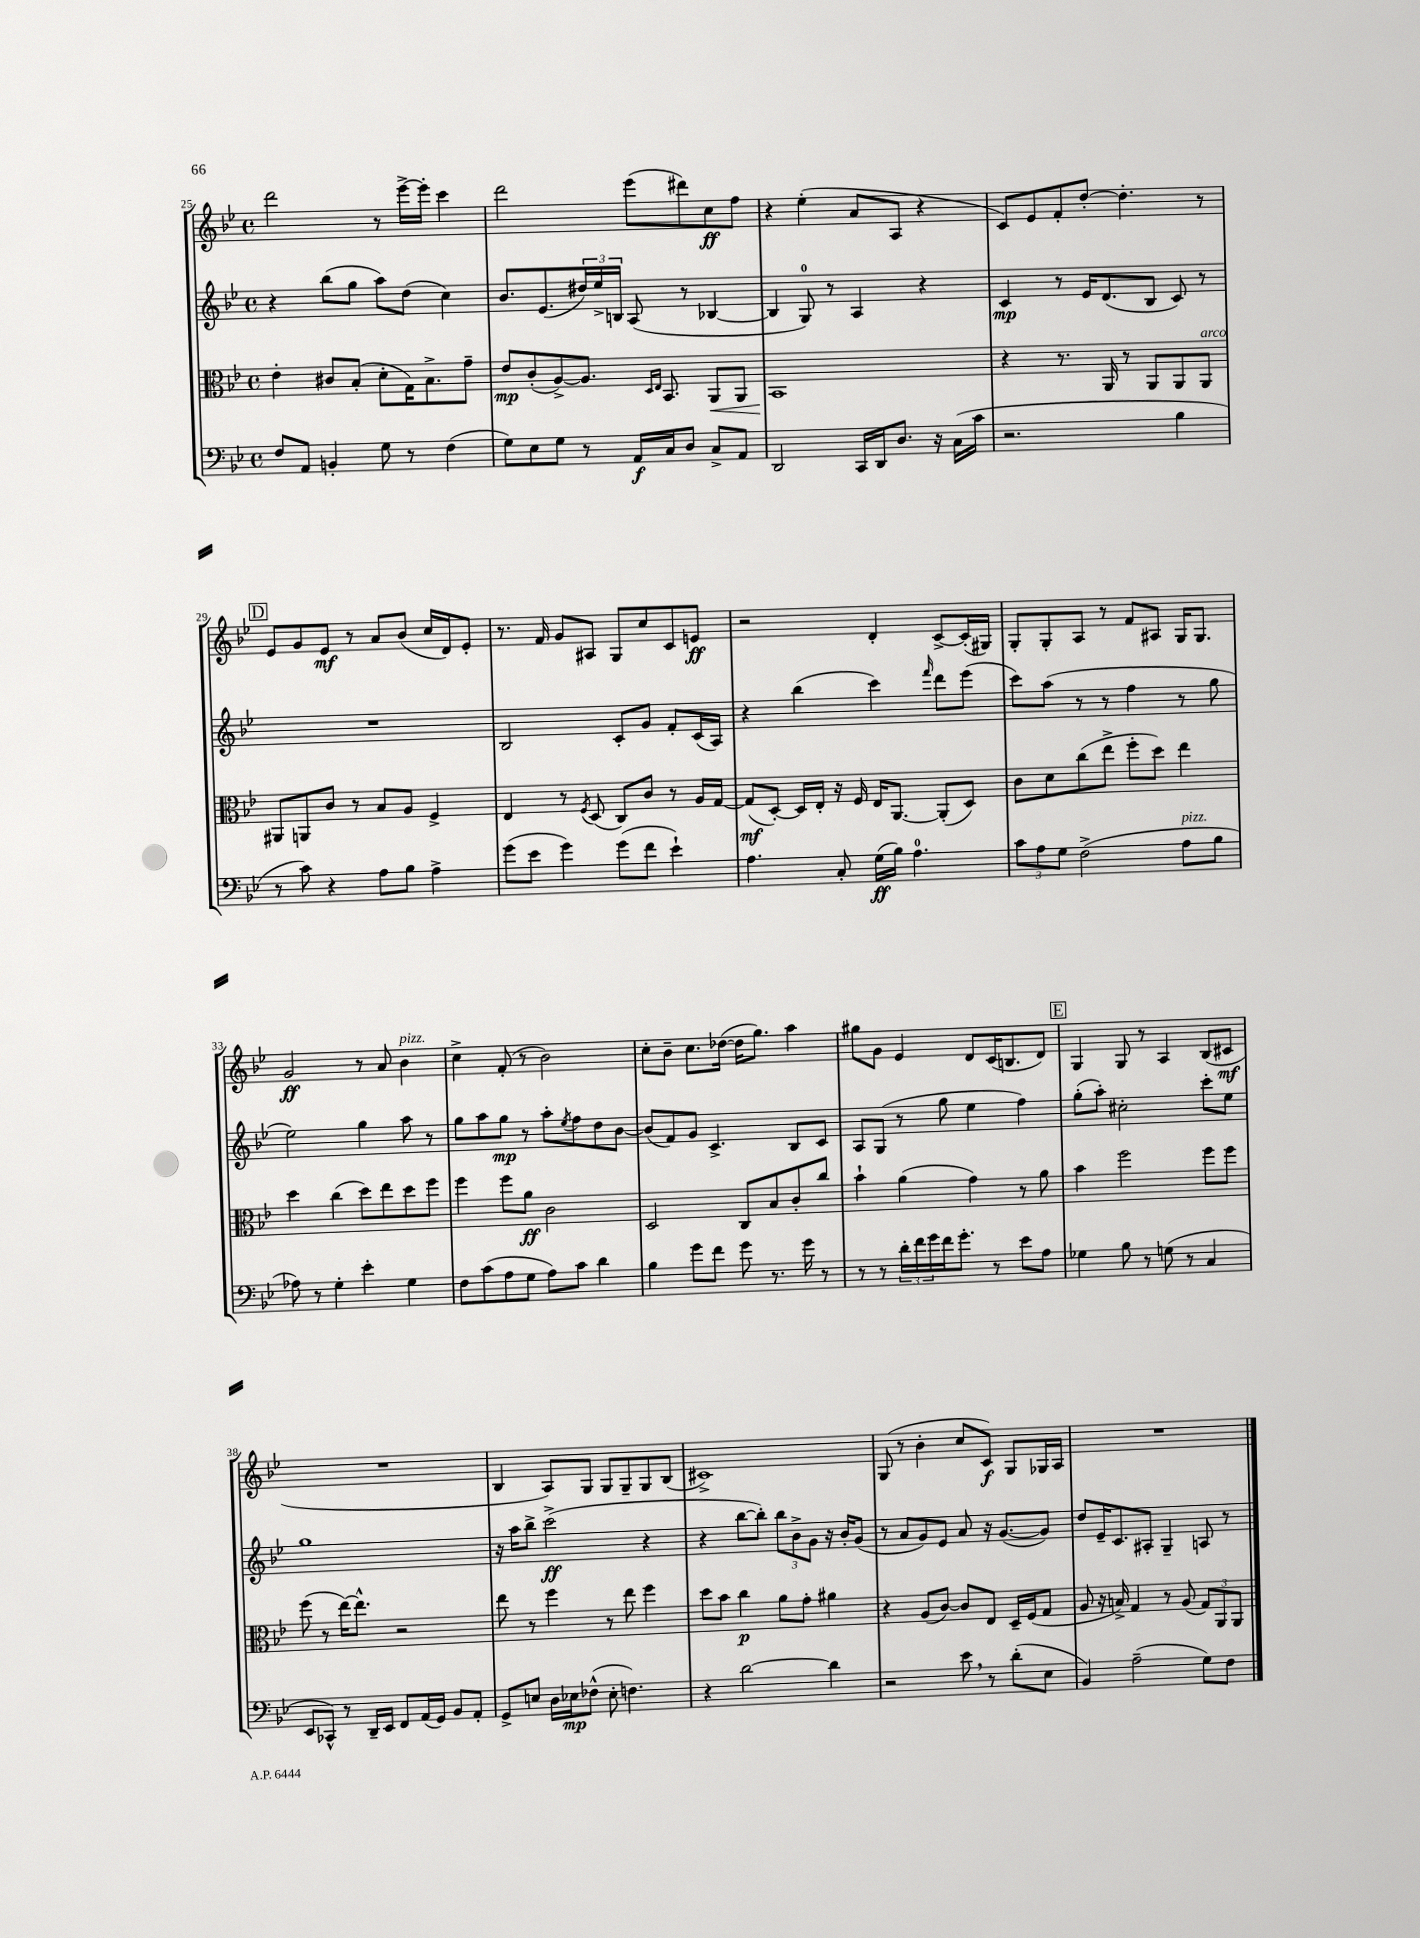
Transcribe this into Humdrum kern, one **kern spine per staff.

**kern	**dynam	**kern	**dynam	**kern	**dynam	**kern	**dynam
*part4	*part4	*part3	*part3	*part2	*part2	*part1	*part1
*staff4	*staff4	*staff3	*staff3	*staff2	*staff2	*staff1	*staff1
*clefF4	*	*clefC3	*	*clefG2	*	*clefG2	*
*k[b-e-]	*	*k[b-e-]	*	*k[b-e-]	*	*k[b-e-]	*
*M4/4	*	*M4/4	*	*M4/4	*	*M4/4	*
*met(c)	*	*met(c)	*	*met(c)	*	*met(c)	*
=25	=25	=25	=25	=25	=25	=25	=25
8F/L	.	4e-'\	.	4r	.	2ddd\	.
8AA/J	.	.	.	.	.	.	.
4BBn'/	.	8c#X/L	.	(8bb-\L	.	.	.
.	.	(8B-'/J	.	8gg\J	.	.	.
8G\	.	8d'\L	.	8aa\L)	.	8r	.
8r	.	16G\K)	.	(8dd\J	.	[16eee-^\LL	.
.	.	8.B-^\	.	.	.	16eee-'\JJ]	.
(4F\	.	.	.	4cc\)	.	4ccc\	.
.	.	8g~\J	.	.	.	.	.
=26	=26	=26	=26	=26	=26	=26	=26
8G\L)	.	8e-/L	mp	8.b-/L	.	2ddd\	.
8E-\	.	(8c'/	.	.	.	.	.
.	.	.	.	(8.e-/	.	.	.
8G\J	.	[8A^/)	.	.	.	.	.
8r	.	8.A/J]	.	24dd#X/L)	.	.	.
.	.	.	.	24ee-^/	.	.	.
.	.	.	.	24Bn/JJ	.	.	.
16AA/LL	f	.	.	(8A/	.	(8eee-\L	.
.	.	16qqD/LL	.	.	.	.	.
.	.	16qqE-/JJ	.	.	.	.	.
16C/J	.	8.BB-/	.	.	.	.	.
8D/J	.	.	.	8r	.	8ddd#X\)	.
!	!	!	!LO:HP:b	!	!	!	!
8C^/L	.	8AA/L	<	[4B-X/	.	8cc\	ff
8AA/J	.	8AA/J	.	.	.	8ff\J	.
=27	=27	=27	=27	=27	=27	=27	=27
2DD/	.	1BB-	.	4B-/]	.	4r	.
.	.	.	.	8G/)	.	(4ee-'\	.
.	.	.	.	8r	.	.	.
16CC/LL	.	.	.	4A/	.	8a/L	.
16DD/J	.	.	.	.	.	.	.
8.D/J	.	.	.	.	.	8A/J	.
.	.	.	.	4r	.	4r	.
16r	.	.	.	.	.	.	.
(16C\LL	.	.	.	.	.	.	.
16c\JJ	.	.	.	.	.	.	.
.	.	.	[	.	.	.	.
=28	=28	=28	=28	=28	=28	=28	=28
2.r	.	4r	.	4c/	mp	8c/L)	.
.	.	.	.	.	.	8e-/	.
.	.	8.r	.	8r	.	8f'/	.
.	.	.	.	16e-/KL	.	[8dd'/J	.
.	.	16AA/	.	(8.d/	.	.	.
.	.	8r	.	.	.	4.dd'\]	.
.	.	8AA/L	.	8B-/J	.	.	.
4B-\	.	8AA/	.	8c/)	.	.	.
!	!	!LO:TX:a:i:t=arco	!	!	!	!	!
.	.	8AA/J	.	8r	.	8r	.
!!LO:LB:g=z
!!LO:REH:place=s1:t=D
=29	=29	=29	=29	=29	=29	=29	=29
8r	.	8AA#X/L	.	1r	.	8e-/L	.
8c\)	.	8AAn/	.	.	.	8g/	.
4r	.	8c/J	.	.	.	8e-/J	mf
.	.	8r	.	.	.	8r	.
8A\L	.	8B-/L	.	.	.	8a/L	.
8B-\J	.	8A/J	.	.	.	(8b-/J	.
4A^\	.	4F^/	.	.	.	16cc/LL	.
.	.	.	.	.	.	16d/J)	.
.	.	.	.	.	.	8e-'/J	.
=30	=30	=30	=30	=30	=30	=30	=30
(8g\L	.	4E-/	.	2B-/	.	8.r	.
8e-\J	.	.	.	.	.	.	.
.	.	.	.	.	.	16f/	.
4g\)	.	8r	.	.	.	8g/L	.
.	.	8qF/	.	.	.	.	.
.	.	(8D/	.	.	.	8A#X/J	.
(8g\L	.	8C/L)	.	8c'/L	.	8G/L	.
8f\J	.	8c/J	.	8g/J	.	8cc/	.
4e-`\)	.	8r	.	8f'/L	.	8c/	.
.	.	16A/LL	.	(16c/L	.	8en/J	ff
.	.	[16G/JJ	.	16A/JJ)	.	.	.
=31	=31	=31	=31	=31	=31	=31	=31
4.A\	.	(8G/L]	mf	4r	.	2r	.
.	.	[8D'/J)	.	.	.	.	.
.	.	16D/LL]	.	(4bb-\	.	.	.
.	.	16E-'/JJ	.	.	.	.	.
8C'/	.	16r	.	.	.	.	.
.	.	16F/	.	.	.	.	.
(16G\LL	ff	16E-/KL	.	4ccc\)	.	4d'/	.
16B-\JJ)	.	[8.AA/J	.	.	.	.	.
4.A\	.	.	.	.	.	.	.
.	.	.	.	16qqfff/	.	.	.
.	.	(8AA'/L]	.	8ddd\L	.	[8c^/L	.
.	.	8D/J)	.	(8eee-\J	.	(16c'/L]	.
.	.	.	.	.	.	16G#X/JJ)	.
=32	=32	=32	=32	=32	=32	=32	=32
12c\L	.	8c\L	.	8ccc\L)	.	8G'/L	.
12A\	.	.	.	.	.	.	.
.	.	8d\	.	(8aa\J	.	8G'/	.
12G\J	.	.	.	.	.	.	.
(2F^\	.	(8cc\	.	8r	.	8A/J	.
.	.	8ee-^\J	.	8r	.	8r	.
.	.	8ff'\L	.	4ff\	.	8f/L	.
.	.	8dd\J)	.	.	.	8A#X/J	.
!LO:TX:a:i:t=pizz.	!	!	!	!	!	!	!
8A\L	.	4ee-\	.	8r	.	16G/KL	.
.	.	.	.	.	.	8.G/J	.
8B-\J	.	.	.	8gg\	.	.	.
!!LO:LB:g=z
=33	=33	=33	=33	=33	=33	=33	=33
8A-X\)	.	4dd\	.	2ee-\)	.	2g/	ff
8r	.	.	.	.	.	.	.
4G'\	.	(4cc\	.	.	.	.	.
4e-'\	.	8dd\L)	.	4gg\	.	8r	.
.	.	8ee-\	.	.	.	8a/	.
!	!	!	!	!	!	!LO:TX:a:i:t=pizz.	!
4G\	.	8dd\	.	8aa\	.	4b-\	.
.	.	8ff\J	.	8r	.	.	.
=34	=34	=34	=34	=34	=34	=34	=34
8F\L	.	4ff\	.	8gg\L	.	4cc^\	.
(8c\	.	.	.	8aa\	.	.	.
8A\	.	8ff\L	.	8gg\J	mp	(8f'/	.
8G\J	.	8a\J	ff	8r	.	8r	.
8A\L)	.	2c\	.	8aa'\L	.	2b-\)	.
.	.	.	.	8qee-/	.	.	.
8c\J	.	.	.	8ff\	.	.	.
4d\	.	.	.	8dd\	.	.	.
.	.	.	.	[8b-\J	.	.	.
=35	=35	=35	=35	=35	=35	=35	=35
4B-\	.	2D/	.	(8b-/L]	.	8cc'\L	.
.	.	.	.	8f/)	.	8b-~\J	.
8g\L	.	.	.	8g/J	.	8.cc\L	.
8f\J	.	.	.	4.c^/	.	.	.
.	.	.	.	.	.	([16dd-X\Jk	.
8g\	.	8C/L	.	.	.	16dd-\KL]	.
.	.	.	.	.	.	8.gg\J)	.
8.r	.	8B-/	.	.	.	.	.
.	.	8c'/	.	8B-/L	.	4aa\	.
16g\	.	.	.	.	.	.	.
8r	.	8cc/J	.	8c/J	.	.	.
=36	=36	=36	=36	=36	=36	=36	=36
8r	.	4b-`\	.	8A/L	.	8gg#X\L	.
8r	.	.	.	(8G/J	.	8g\J	.
24d'\LL	.	(4a\	.	8r	.	4e-/	.
24f\	.	.	.	.	.	.	.
24g\	.	.	.	.	.	.	.
16f\J	.	.	.	8gg\	.	.	.
8.g'\J	.	.	.	.	.	.	.
.	.	4g\)	.	4ee-\	.	8d/L	.
8r	.	.	.	.	.	(16c/K	.
.	.	.	.	.	.	8.Bn/	.
8e-\L	.	8r	.	4ff\)	.	.	.
8A\J	.	8a\	.	.	.	8d/J)	.
!!LO:REH:place=s1:t=E
=37	=37	=37	=37	=37	=37	=37	=37
4G-X\	.	4b-\	.	(8gg'\L	.	4G/	.
.	.	.	.	8aa'\J)	.	.	.
8B-\	.	2ff\	.	2cc#X'\	.	8G/	.
8r	.	.	.	.	.	8r	.
(8Gn\	.	.	.	.	.	4A/	.
8r	.	.	.	.	.	.	.
4C/	.	8ff\L	.	8ccc'\L	.	(8B-/L	.
.	.	8ff\J	.	8ee-\J	.	8c#X/J	mf
!!LO:LB:g=z
=38	=38	=38	=38	=38	=38	=38	=38
8EE-/L	.	(8ff\	.	1gg	.	1r	.
8CC-X^^/J)	.	8r	.	.	.	.	.
8r	.	[16ee-\KL)	.	.	.	.	.
.	.	8.ee-^^\J]	.	.	.	.	.
16DD~/LL	.	.	.	.	.	.	.
16EE-/JJ	.	.	.	.	.	.	.
8FF/L	.	2r	.	.	.	.	.
(16AA/L	.	.	.	.	.	.	.
16GG/JJ)	.	.	.	.	.	.	.
8BB-/L	.	.	.	.	.	.	.
8AA'/J	.	.	.	.	.	.	.
=39	=39	=39	=39	=39	=39	=39	=39
8GG^/L	.	8ee-\	.	16r	.	4B-/	.
.	.	.	.	16aa\KL	.	.	.
8En/J	.	8r	.	8bb-^\J	.	.	.
16D\LL	.	4ff\	.	(2ccc^\	ff	8A/L)	.
16E-X\J	mp	.	.	.	.	.	.
(8F-X^^\J	.	.	.	.	.	8G/J	.
8E-'\	.	8r	.	.	.	8G/L	.
4.Fn\)	.	8ee-\	.	.	.	8G~/	.
.	.	4ff\	.	4r	.	8G/	.
.	.	.	.	.	.	(8B-/J	.
=40	=40	=40	=40	=40	=40	=40	=40
4r	.	8dd\L	.	4r	.	1c#X^)	.
.	.	8b-\J	.	.	.	.	.
[2d\	.	4cc\	p	[8bb-\L	.	.	.
.	.	.	.	8bb-'\J])	.	.	.
.	.	8a\L	.	12bb-\L	.	.	.
.	.	.	.	12b-^\	.	.	.
.	.	8g'\J	.	.	.	.	.
.	.	.	.	12g\J	.	.	.
4d\]	.	4a#X\	.	16r	.	.	.
.	.	.	.	16b-'/KL	.	.	.
.	.	.	.	(8g/J	.	.	.
=41	=41	=41	=41	=41	=41	=41	=41
2r	.	4r	.	8r	.	(8G/	.
.	.	.	.	8a/L	.	8r	.
.	.	(8A/L	.	8g/)	.	4b-'\	.
.	.	[8c/J)	.	8e-/J	.	.	.
8e-,\	.	8c/L]	.	8a/	.	8cc/L	.
8r	.	8E-/J	.	16r	.	8c/J)	f
.	.	.	.	([8.g/L	.	.	.
(8d'\L	.	16D~/LL	.	.	.	8G/L	.
.	.	(16F/J	.	.	.	.	.
8E-\J	.	8G/J	.	8g/J])	.	16G-X/L	.
.	.	.	.	.	.	16A/JJ	.
=42	=42	=42	=42	=42	=42	=42	=42
4BB-/)	.	8A/	.	8dd/L	.	1r	.
.	.	16r	.	16e-~/K	.	.	.
.	.	16Bn^/)	.	8.c/	.	.	.
(2A~\	.	4G/	.	.	.	.	.
.	.	.	.	8A#X'/J	.	.	.
.	.	8r	.	4G~/	.	.	.
.	.	(8A/	.	.	.	.	.
8G\L)	.	12G/L)	.	8An/	.	.	.
.	.	12AA/	.	.	.	.	.
8F\J	.	.	.	8r	.	.	.
.	.	12AA/J	.	.	.	.	.
==	==	==	==	==	==	==	==
*-	*-	*-	*-	*-	*-	*-	*-
